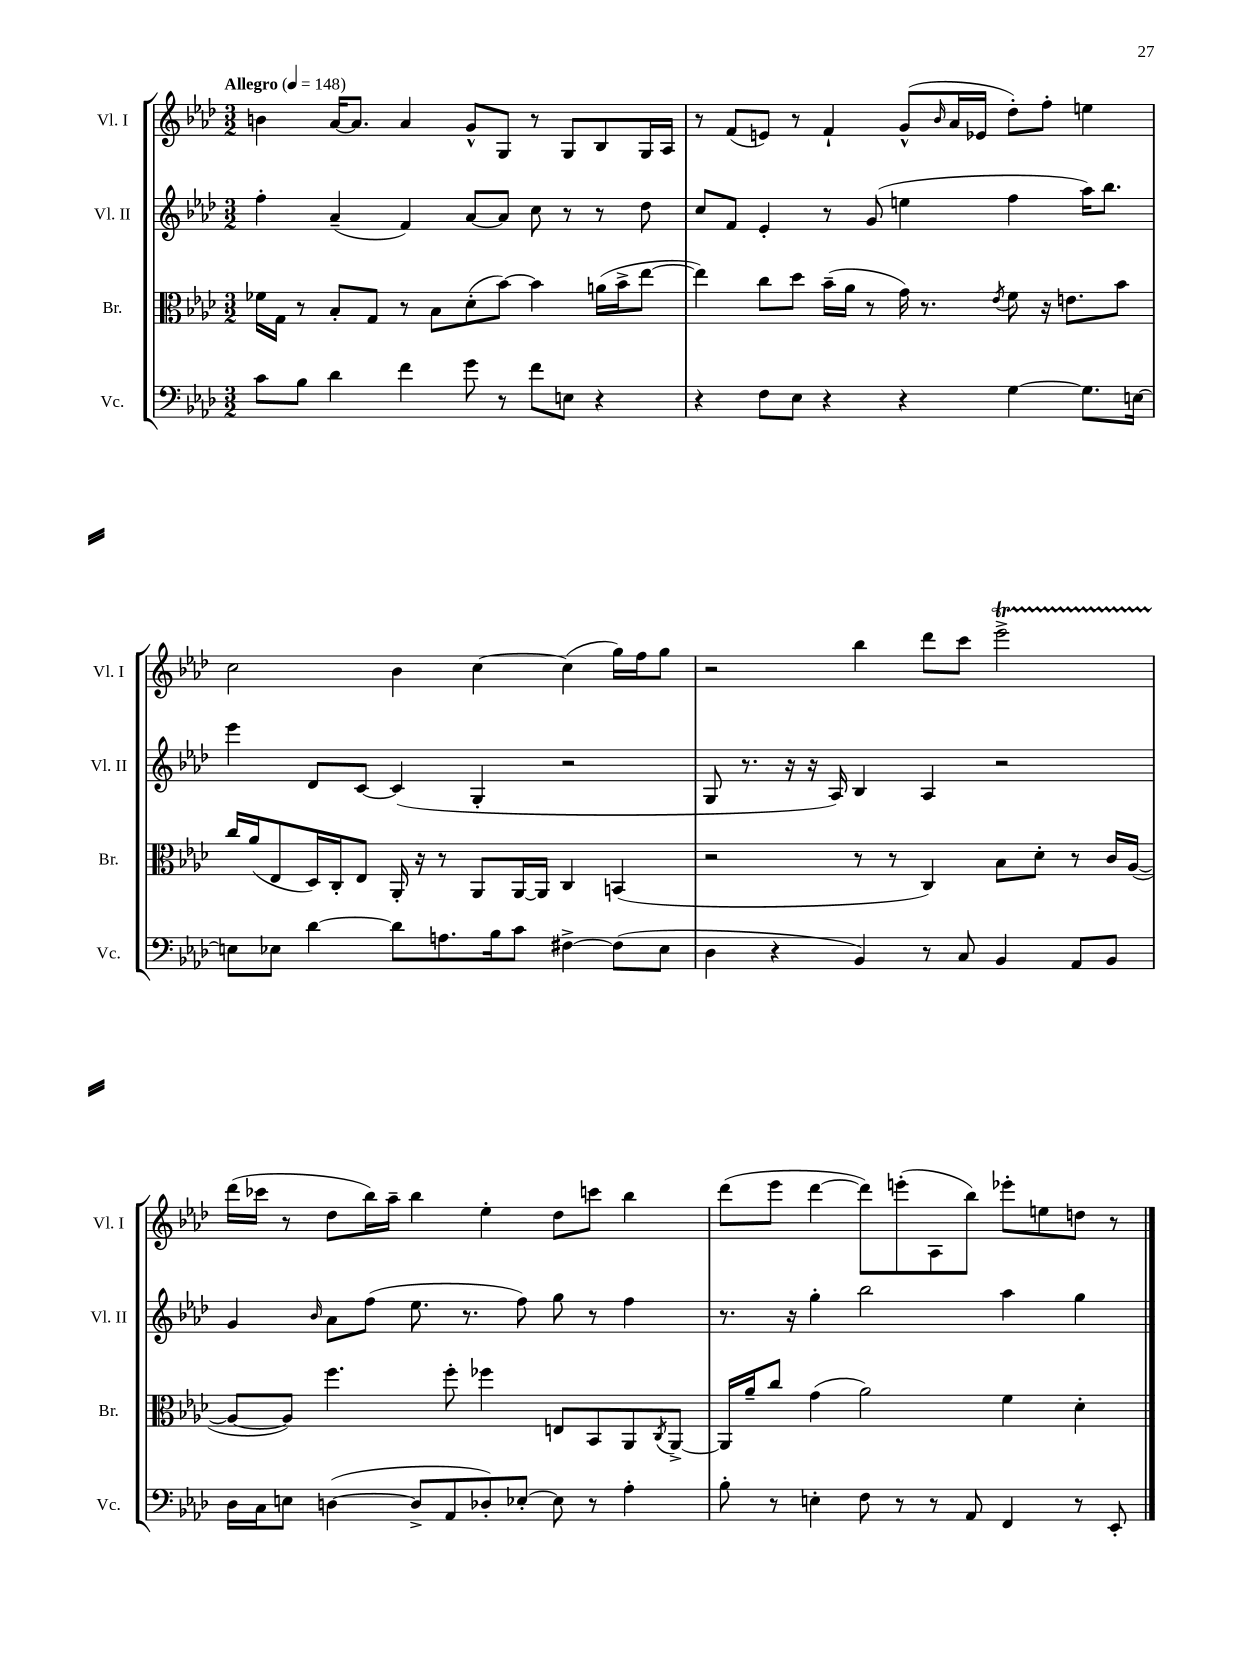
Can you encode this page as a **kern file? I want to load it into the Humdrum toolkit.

**kern	**kern	**kern	**kern
*staff4	*staff3	*staff2	*staff1
*clefF4	*clefC3	*clefG2	*clefG2
*k[b-e-a-d-]	*k[b-e-a-d-]	*k[b-e-a-d-]	*k[b-e-a-d-]
*M3/2	*M3/2	*M3/2	*M3/2
*MM148	*MM148	*MM148	*MM148
8c	16f-	4ff'	4b
.	16G	.	.
8B-	8r	.	.
4d-	8B-'	(4a-~	[16a-
.	.	.	8.a-]
.	8G	.	.
4f	8r	4f)	4a-
.	8B-	.	.
8g	(8d-'	[8a-	8g^^
8r	[8b-)	8a-]	8G
8f	4b-]	8cc	8r
8E	.	8r	8G
4r	(16a	8r	8B-
.	16b-^	.	.
.	[8ee-	8dd-	16G
.	.	.	16A-
=	=	=	=
4r	4ee-])	8cc	8r
.	.	8f	(8f
8F	8cc	4e-'	8e)
8E-	8dd-	.	8r
4r	(16b-~	8r	4f`
.	16a-	.	.
.	8r	(8g	.
4r	16g)	4ee	(8g^^
.	8.r	.	.
.	.	.	16qqb-
.	.	.	16a-
.	.	.	16e-
.	8qe-	.	.
[4G	8f	4ff	8dd-')
.	16r	.	8ff'
.	8.e	.	.
8.G]	.	16aa-)	4ee
.	.	8.bb-	.
.	8b-	.	.
[16E	.	.	.
=	=	=	=
8E]	16cc	4eee-	2cc
.	(16a-	.	.
8E-	8E-	.	.
[4d-	16D-)	8d-	.
.	16C'	.	.
.	8E-	[8c	.
8d-]	16AA-'	(4c]	4b-
.	16r	.	.
8.A	8r	.	.
.	8AA-	4G'	[4cc
16B-	.	.	.
8c	[16AA-	.	.
.	16AA-]	.	.
[4F#^	4C	2r	(4cc]
(8F#]	(4BB	.	16gg)
.	.	.	16ff
8E-	.	.	8gg
=	=	=	=
4D-	2r	8G	2r
.	.	8.r	.
4r	.	.	.
.	.	16r	.
.	.	16r	.
.	.	16A-)	.
4BB-)	8r	4B-	4bb-
.	8r	.	.
8r	4C)	4A-	8ddd-
8C	.	.	8ccc
4BB-	8B-	2r	2eee-^
.	8d-'	.	.
8AA-	8r	.	.
8BB-	16c	.	.
.	([16A-	.	.
=	=	=	=
16D-	8A-_	4g	(16ddd-
16C	.	.	16ccc-
8E	8A-])	.	8r
.	.	16qqb-	.
([4D	4.ff	8a-	8dd-
.	.	(8ff	16bb-)
.	.	.	16aa-~
8D^]	.	8.ee-	4bb-
8AA-	8ff'	.	.
.	.	8.r	.
8D-')	4ff-	.	4ee-'
[8E-'	.	8ff)	.
8E-]	8E	8gg	8dd-
8r	8BB-	8r	8ccc
4A-'	8AA-	4ff	4bb-
.	8qC	.	.
.	[8AA-^	.	.
=	=	=	=
8B-'	16AA-]	8.r	(8ddd-
.	16a-~	.	.
8r	8cc	.	8eee-
.	.	16r	.
4E'	(4g	4gg'	[4ddd-
8F	2a-)	2bb-	8ddd-])
8r	.	.	(8eee'
8r	.	.	8A-
8AA-	.	.	8bb-)
4FF	4f	4aa-	8eee-'
.	.	.	8ee
8r	4d-'	4gg	8dd
8EE-'	.	.	8r
==	==	==	==
*-	*-	*-	*-
